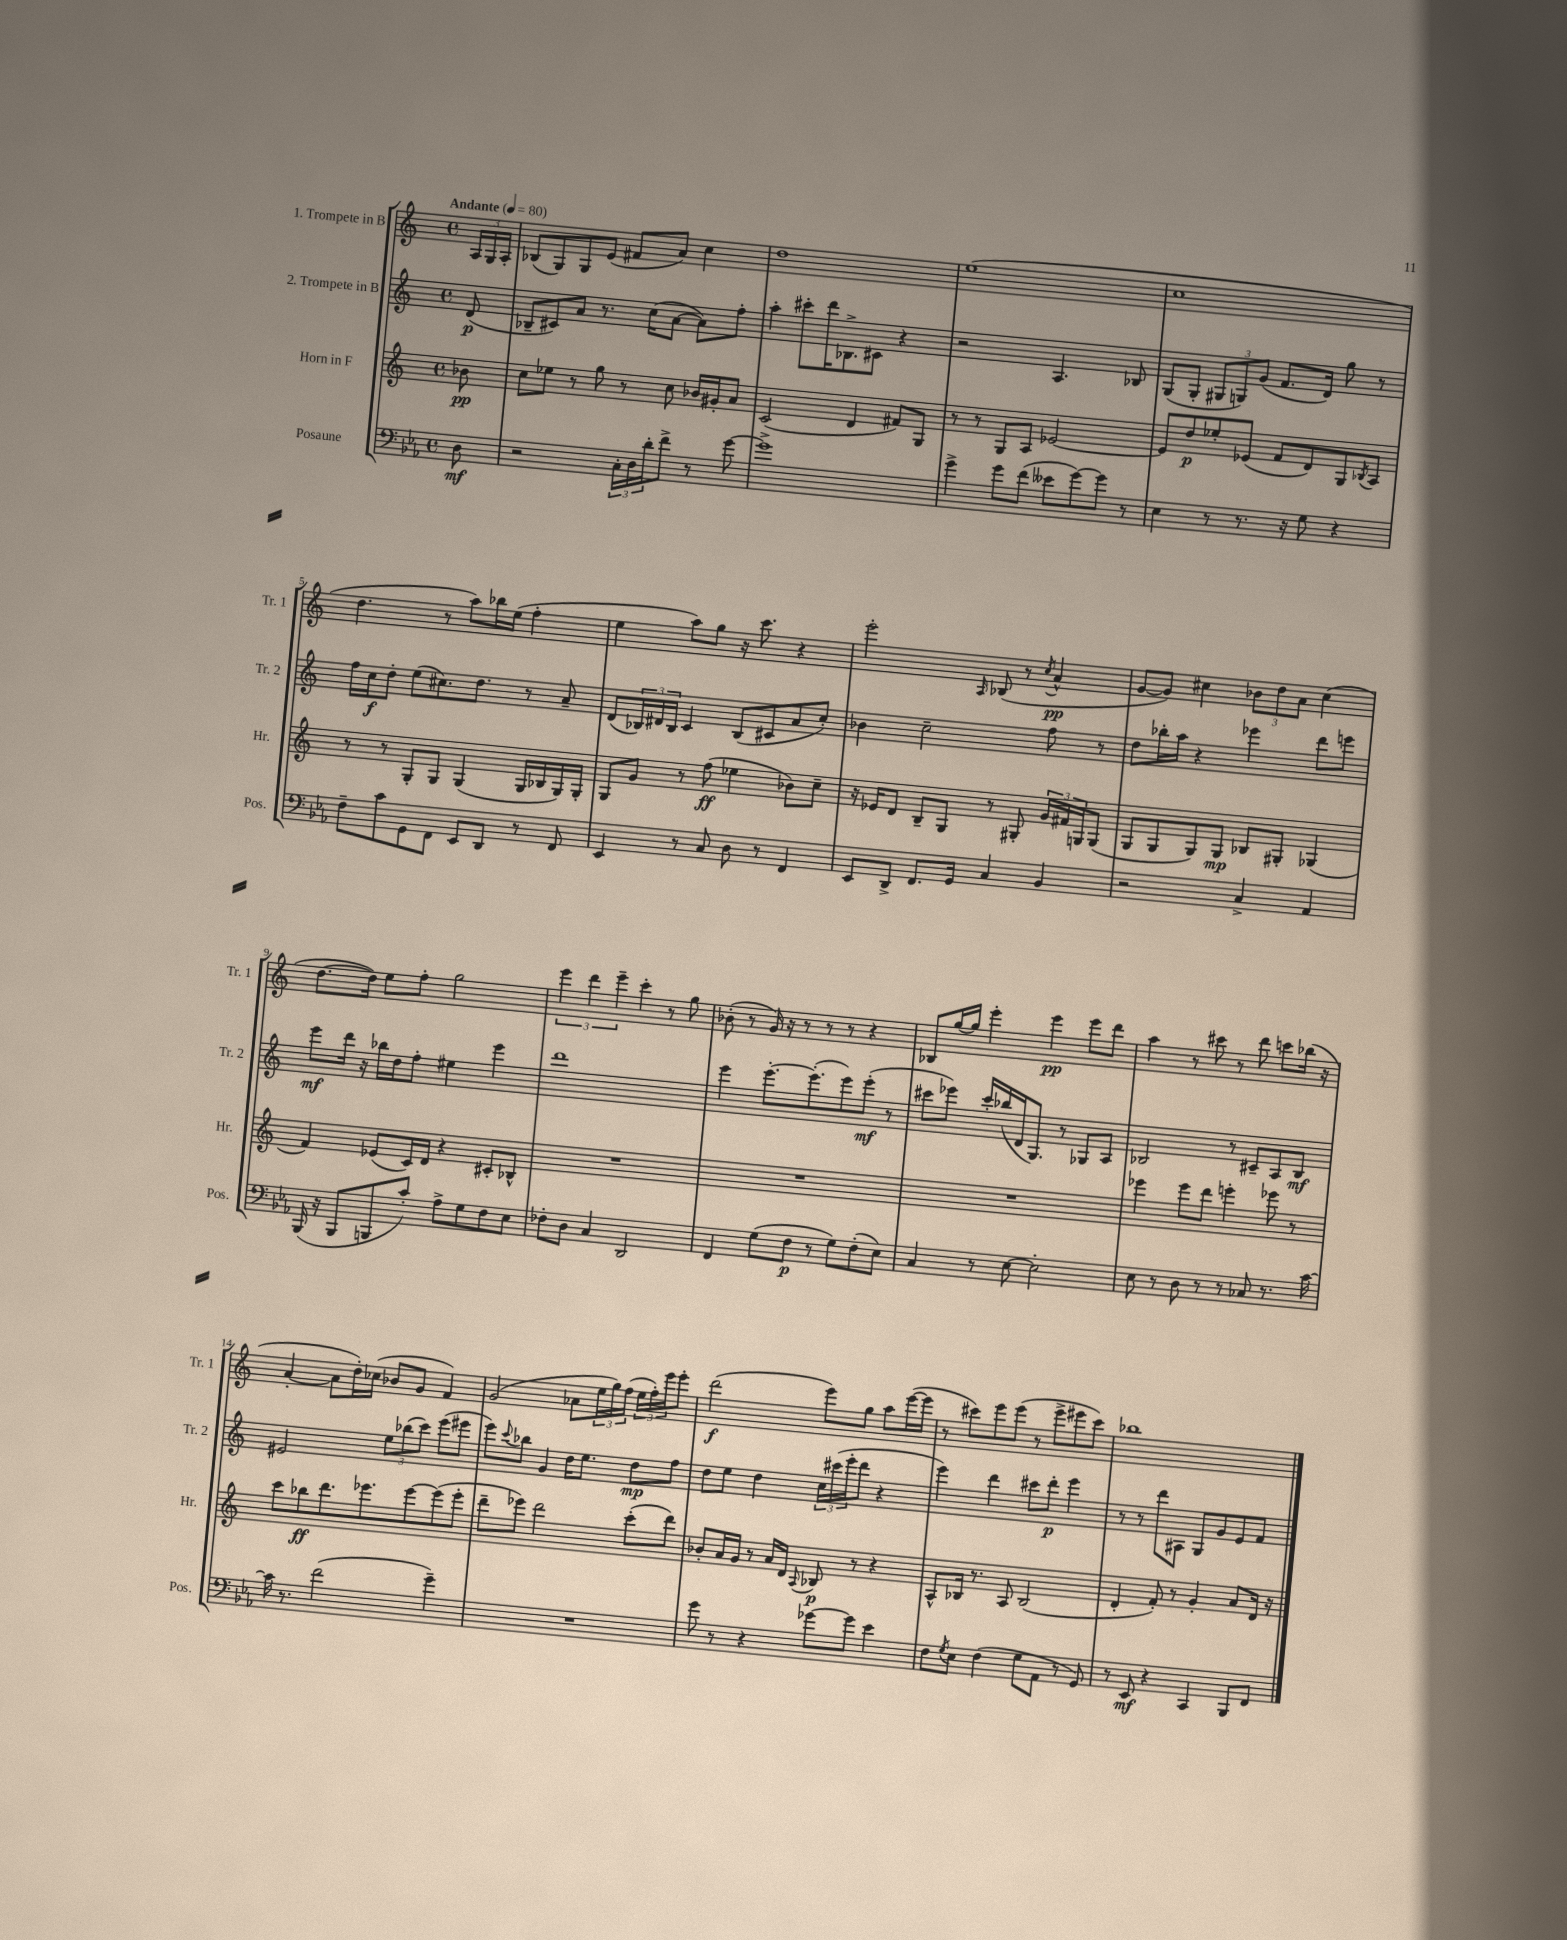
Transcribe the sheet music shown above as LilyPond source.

<<
\new StaffGroup <<
\new Staff = "s0" \with { instrumentName = "1. Trompete in B" shortInstrumentName = "Tr. 1" } {
    \clef treble \key c \major \defaultTimeSignature \time 4/4 \partial 8 \tempo "Andante" 4 = 80
    \tuplet 3/2 { a16 g16 a16-. } |
    bes8( g8) g8 e'8( fis'8 a'8) c''4 |
    d''1 |
    e''1( |
    c''1 |
    d''4. r8 a''8) bes''16 e''16( f''4-. |
    e''4 a''8) g''8 r16 c'''8. r4 |
    e'''2-. \grace { a16 } bes8( r8 \acciaccatura { c''8 } a'4-^\pp |
    g'8~ g'8) cis''4 \tuplet 3/2 { bes'8 d''8 a'8 } cis''4( |
    d''8.~ d''16) e''8 f''8-. g''2 |
    \tuplet 3/2 { e'''4 d'''4 e'''4-- } c'''4-. r8 g''8 |
    bes'8-.( r8 g'16) r16 r8 r8 r8 r4 |
    bes8 g''16~ g''16 e'''4-. e'''4\pp e'''8 d'''8 |
    a''4 r8 cis'''8 r8 d'''8 c'''8 bes''16( r16 |
    a'4~-. a'8 d''16-.) ces''16( bes'8 g'8 f'4) |
    g'2( aes'8 \tuplet 3/2 { e''16 g''16) f''16( } \tuplet 3/2 { e''16 f''16-.) e'''16 } e'''8-. |
    d'''2\f( e'''8) g''8 a''8 e'''16~( e'''16 |
    r8 cis'''8) e'''8 e'''8( r8 e'''8-> eis'''8 cis'''8) |
    bes''1 \bar "|." |
}
\new Staff = "s1" \with { instrumentName = "2. Trompete in B" shortInstrumentName = "Tr. 2" } {
    \clef treble \key c \major \defaultTimeSignature \time 4/4 \partial 8
    d'8\p( |
    bes8-- cis'8) a'8 r8. c''16( a'8~ a'8) f''8-. |
    a''4-. cis'''8-. d'''16 bes8.-> cis'8 r4 |
    r2 a4. bes8 |
    g8( g8-. \tuplet 3/2 { gis8 g8) g'8( } f'8. d'16) g''8 r8 |
    f''16 c''16\f d''8-. e''8( cis''8.) d''8. r8 a'8-- |
    d'8( \tuplet 3/2 { bes16) dis'16 bes16 } c'4 bes8( cis'8 a'8 c''8-.) |
    bes'4 c''2-- f''8 r8 |
    d''8 bes''16-. a''16 r4 ees'''4 d'''8 e'''8 |
    e'''8\mf d'''16 r16 bes''16 d''16 f''8-. eis''4 e'''4 |
    d'''1 |
    e'''4 e'''8.~-. e'''8.-.( e'''8) e'''8-.\mf( r8 |
    cis'''8 ees'''8) cis'''16-. bes''16( d'16 g8.) r8 ges8 a8 |
    bes2 r8 cis'8-- a8 bes8\mf |
    eis'2 \tuplet 3/2 { e''8 bes''8( c'''8) } e'''8( eis'''8 |
    e'''8) \appoggiatura { c'''8 } bes''8 g'4 d''16 e''8. d''8\mp f''8 |
    d''8 e''8 d''4 \tuplet 3/2 { c''16 cis'''16( e'''16-. } d'''8 r4 |
    e'''4) d'''4 cis'''8 d'''8-.\p e'''4 |
    r8 r8 d'''8 ais8 g8 g'8 e'8 f'8 \bar "|." |
}
\new Staff = "s2" \with { instrumentName = "Horn in F" shortInstrumentName = "Hr." } {
    \clef treble \key c \major \defaultTimeSignature \time 4/4 \partial 8
    bes'8\pp |
    c''8 ees''8 r8 g''8 r8 c''8 bes'16 gis'16-. a'8 |
    c'2( d'4 fis'8) g8 |
    r8 r8 g8 a8 ees'2~ |
    ees'8 d''8\p ees''8-. ees'8( f'8 d'8) g8 \acciaccatura { bes8 } a8 |
    r8 r8 g8-. g8 g4( g16 bes16 g16) g16-. |
    g8 g'8 r8 f''8\ff( ees''4 bes'8) c''8-- |
    r16 ees'16 d'8 b8-- g8 r8 gis8-. \tuplet 3/2 { g'16 fis'16 g16 } g8( |
    g8 g8 g8) g8\mp bes8 gis8-. ges4( |
    f'4) ees'8( c'16) d'16 r4 cis'8-. bes8-^ |
    R1 |
    R1 |
    R1 |
    ees'''4 ees'''8 d'''8 e'''4-. ees'''8 r8 |
    c'''8 bes''8\ff d'''8. ees'''8. ees'''8~ ees'''8( ees'''8-. |
    d'''8-- ees'''8) d'''2 c'''8-.( d'''8) |
    bes'8-. a'16 g'16 r8 a'16 d'16 \appoggiatura { a8 } bes8\p r8 r4 |
    a8-^ bes16 r8. a8 bes2( |
    d'4-. f'8-.) r8 g'4-. a'8 d'16 r16 \bar "|." |
}
\new Staff = "s3" \with { instrumentName = "Posaune" shortInstrumentName = "Pos." } {
    \clef bass \key ees \major \defaultTimeSignature \time 4/4 \partial 8
    d8\mf |
    r2 \tuplet 3/2 { c16-. d16 d'16-. } f'8-> r8 g'8~ |
    g'1-> |
    g'4-> g'8 f'8( eeses'8 g'8~) g'8 r8 |
    ees4 r8 r8. r16 g8 r4 |
    f8-- c'8 g,8 f,8 ees,8 d,8 r8 f,8 |
    ees,4 r8 c8 d8 r8 f,4 |
    ees,8 d,8-> f,8. g,16 c4 bes,4 |
    r2 c4-> aes,4 |
    bes,,16( r16 bes,,8 b,,8 c'8-.) aes8-> g8 f8 ees8 |
    fes8-. d8 c4 d,2 |
    f,4 g8( f8\p r8 g8) f8-.( ees8) |
    c4 r8 ees8~ ees2-. |
    ees8 r8 d8 r8 r8 ces8 r8. c'16~ |
    c'16 r8. f'2( g'4--) |
    R1 |
    g'8 r8 r4 ges'8~ ges'8 ees'4 |
    f8 \acciaccatura { g8 } ees8 f4( g8 aes,8 r8 g,8) |
    r8 ees,8\mf r4 c,4 bes,,8 f,8 \bar "|." |
}
>>
>>
